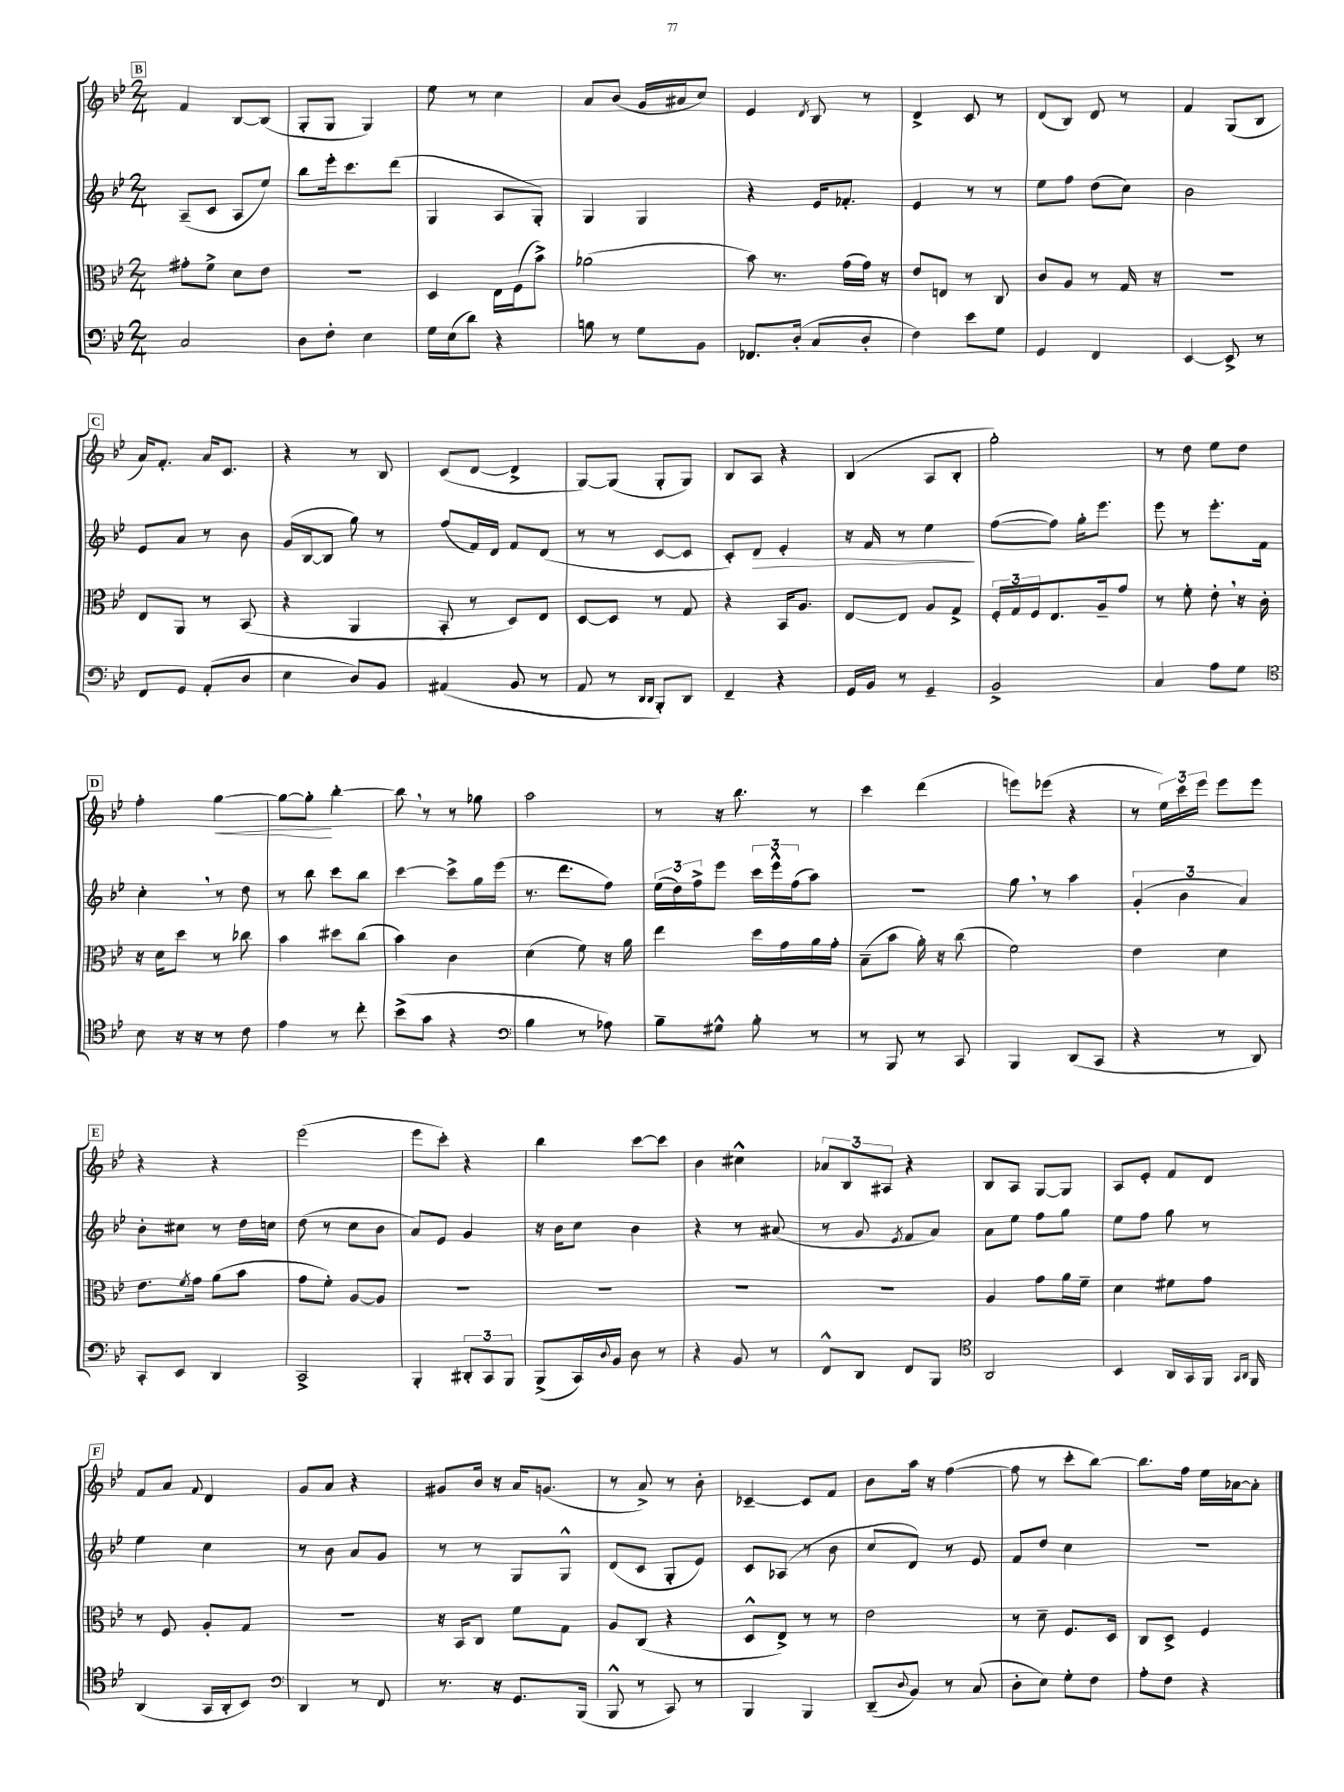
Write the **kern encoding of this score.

**kern	**kern	**kern	**kern
*staff4	*staff3	*staff2	*staff1
*clefF4	*clefC3	*clefG2	*clefG2
*k[b-e-]	*k[b-e-]	*k[b-e-]	*k[b-e-]
*M2/4	*M2/4	*M2/4	*M2/4
2C	8g#'	(8A~	4f
.	8f^	8c	.
.	8d	8A	[8B-
.	8e-	8ee-)	(8B-]
=	=	=	=
8D	2r	8bb-	8G'
8F'	.	16eee-'	8G
.	.	8.ccc	.
4E-	.	.	4G)
.	.	(8ddd	.
=	=	=	=
16G	4D	4G	8ee-
(16E-	.	.	.
8d)	.	.	8r
4r	16E-	8A	4cc
.	(16F	.	.
.	8b-^)	8G')	.
=	=	=	=
8B	(2a-	4G	8a
8r	.	.	(8b-
8G	.	4G	16g
.	.	.	16a#
8BB-	.	.	8cc)
=	=	=	=
8.FF-	8b-)	4r	4e-
.	8.r	.	.
(16D'	.	.	.
.	.	.	8qd
8C	.	16e-	8B-
.	(16g	8.f-'	.
8D'	16g)	.	8r
.	16r	.	.
=	=	=	=
4F)	8e-	4e-	4d^
.	8E	.	.
8e-	8r	8r	8c
8G	8C	8r	8r
=	=	=	=
4GG	8c	8ee-	(8d
.	8A	8ff	8B-)
4FF	8r	(8dd	8d
.	16G	8cc)	8r
.	16r	.	.
=	=	=	=
[4EE-	2r	2b-	4f
8EE-^]	.	.	(8G
8r	.	.	8B-
=	=	=	=
8FF	8E-	8e-	16a)
.	.	.	8.f'
8GG	8AA	8a	.
(8AA'	8r	8r	16a
.	.	.	8.c
8D	(8BB-	8b-	.
=	=	=	=
4E-	4r	(16g	4r
.	.	[16B-	.
.	.	8B-]	.
8D)	4AA	8gg)	8r
8BB-	.	8r	8B-
=	=	=	=
(4AA#	8BB-'	(8ff	(8c
.	8r	16f)	[8d
.	.	16d	.
8BB-	8D)	8f	4d^]
8r	8E-	(8d	.
=	=	=	=
8AA	[8D	8r	[8G)
8r	8D]	8r	(8G]
16qqDD	.	.	.
16qqDD	.	.	.
8BBB-')	8r	[8c	8G'
8DD	8G	8c]	8G)
=	=	=	=
4FF~	4r	8c')	8B-
.	.	8d	8A
4r	16BB-	4e-'	4r
.	8.A	.	.
=	=	=	=
16GG	[8E-	16r	(4B-
16BB-	.	16f	.
8r	8E-]	8r	.
4GG~	8A	4ee-	8A
.	8G^	.	8B-'
=	=	=	=
2BB-^	24F'	([8ff	2gg')
.	24G	.	.
.	24F	.	.
.	8.E-	8ff])	.
.	.	16gg'	.
.	16A~	8.eee-	.
.	8g	.	.
=	=	=	=
4C	8r	8eee-	8r
.	8f'	8r	8dd
8A	8e-'	8.eee-'	8ee-
8G	16r	.	8dd
.	16c'	16f	.
=	=	=	=
*clefC4	*	*	*
8B-	16r	4cc'	4ff'
.	16d	.	.
16r	8dd	.	.
16r	.	.	.
8r	8r	8r	[4gg
8c	8cc-	8dd	.
=	=	=	=
4e-	4b-	8r	8gg_
.	.	8bb-	8gg']
8r	8dd#	8ccc	[4bb-'
8cc'	(8cc	8bb-	.
=	=	=	=
(8b-^	4b-)	[4ccc	8bb-]
8g	.	.	8r
4r	4c	8ccc^]	8r
.	.	16gg	8gg-
.	.	(16eee-	.
=	=	=	=
*clefF4	*	*	*
4B-	(4d	8.r	2aa
.	.	8.ddd	.
8r	8f)	.	.
8A-)	16r	8ff)	.
.	16a	.	.
=	=	=	=
8B-~	4ee-	(24ee-	8r
.	.	24dd)	.
.	.	24ff^	.
8G#^^	.	8eee-	16r
.	.	.	8.bb-
8B-'	16dd	24ccc	.
.	.	24eee-^^	.
.	16g	.	.
.	.	(24ff	.
8r	16a	8aa)	8r
.	16g'	.	.
=	=	=	=
8r	(8B-~	2r	4ccc
8BBB-	8b-	.	.
8r	16a')	.	(4ddd
.	16r	.	.
8CC	(8cc	.	.
=	=	=	=
4BBB-	2f)	8gg	8eee)
.	.	8r	(8eee-
(8DD	.	4aa	4r
8CC	.	.	.
=	=	=	=
4r	4e-	(6g'	8r
.	.	.	24ee-)
.	.	6b-	24ccc
.	.	.	24eee-
8r	4d	.	8eee-
.	.	6a)	.
8DD)	.	.	8eee-
=	=	=	=
8CC'	8.e-	8b-'	4r
8EE-	.	8cc#	.
.	8qf	.	.
.	16g	.	.
4DD	(8a	8r	4r
.	8b-	16dd	.
.	.	16cc	.
=	=	=	=
2CC^	8g	(8dd	(2eee-
.	8f')	8r	.
.	[8A	8cc	.
.	8A]	8b-	.
=	=	=	=
4BBB-'	2r	8a)	8eee-
.	.	8e-	8ccc')
12DD#'	.	4g	4r
12CC	.	.	.
12BBB-	.	.	.
=	=	=	=
(8BBB-^	2r	16r	4bb-
.	.	16b-	.
16CC)	.	8cc	.
8qqD	.	.	.
16BB-	.	.	.
8D	.	4b-	[8ccc
8r	.	.	8ccc]
=	=	=	=
4r	2r	4r	4b-
8BB-	.	8r	4cc#^^
8r	.	(8a#	.
=	=	=	=
8FF^^	2r	8r	12a-
.	.	.	12B-
8DD	.	8g	.
.	.	.	12A#
.	.	8qe-	.
8FF	.	8f	4r
8BBB-	.	8a)	.
=	=	=	=
*clefC4	*	*	*
2AA	4A	8a	8B-
.	.	8ee-	8A
.	8g	8ff	[8G
.	16a	8gg	8G]
.	16f~	.	.
=	=	=	=
4BB-	4d	8ee-	8A
.	.	8ff	8e-'
16AA	8f#	8gg	8f
16GG	.	.	.
16FF	8g	8r	8d
16qqGG	.	.	.
16qqAA	.	.	.
16FF	.	.	.
=	=	=	=
(4AA	8r	4ee-	8f
.	8F	.	8a
.	.	.	8qqf
16GG	8A'	4cc	4d
16AA'	.	.	.
8BB-)	8G	.	.
=	=	=	=
*clefF4	*	*	*
4DD	2r	8r	8g
.	.	8b-	8a
8r	.	8a	4r
8FF	.	8g	.
=	=	=	=
8.r	16r	8r	8g#
.	16BB-	.	.
.	8C	8r	16b-
16r	.	.	16r
8.GG	8f	8G	16a
.	.	.	(8.g
.	8G	8G^^	.
(16BBB-	.	.	.
=	=	=	=
8BBB-^^	8A	(8d	8r
8r	(8C	8c	8a^)
8CC)	4r	8G'	8r
8r	.	8e-)	8b-'
=	=	=	=
4BBB-	8D^^	8c	[4c-~
.	8E-^)	(8A-	.
4BBB-	8r	8r	8c-]
.	8r	8b-	8f
=	=	=	=
(8DD~	2e-	8cc	8b-
8qqD	.	.	.
8BB-)	.	8d)	16aa
.	.	.	16r
8r	.	8r	([4ff
(8C	.	8e-	.
=	=	=	=
8D'	8r	8f	8ff]
8E-)	8d~	8dd	8r
8G'	8.F	4cc	8ccc'
8F	.	.	[8bb-)
.	16D	.	.
=	=	=	=
8A'	8C	2r	8.bb-]
8F	8D^	.	.
.	.	.	16ff
4r	4F	.	16ee-
.	.	.	[16a-
.	.	.	8a-']
==	==	==	==
*-	*-	*-	*-
